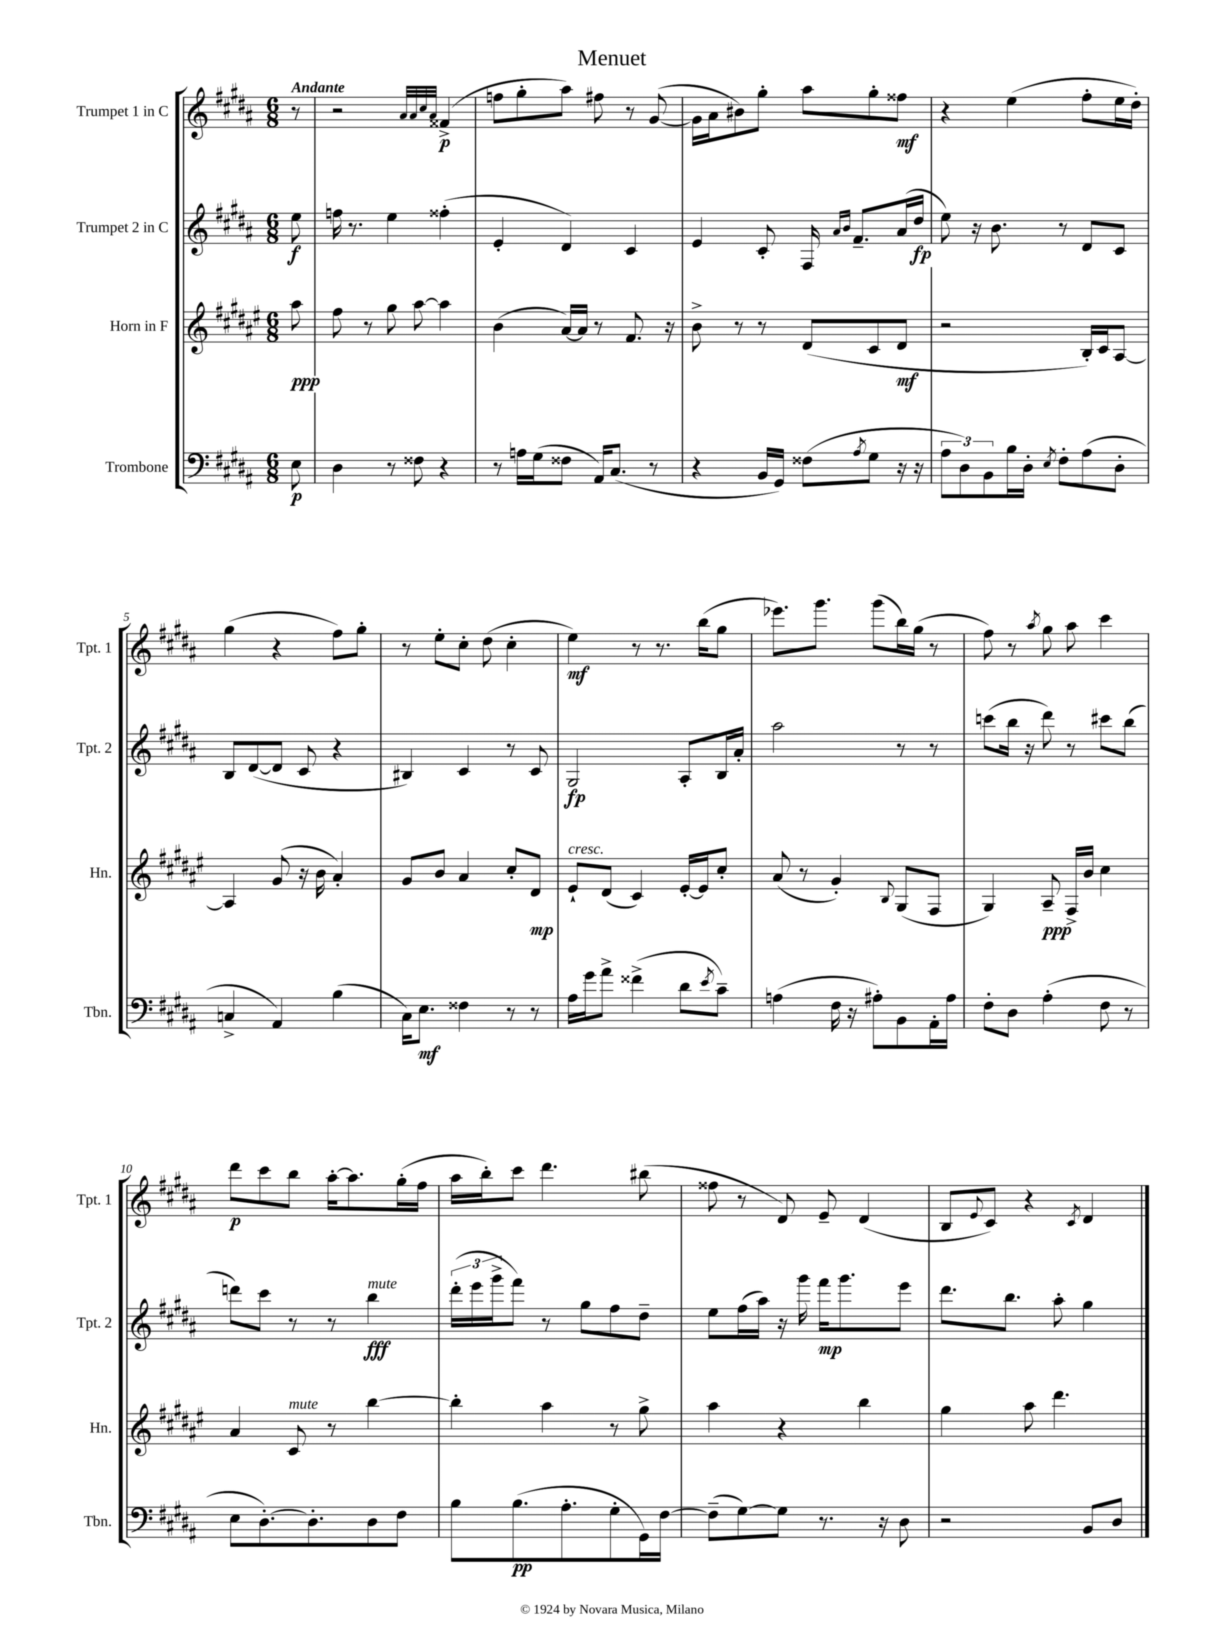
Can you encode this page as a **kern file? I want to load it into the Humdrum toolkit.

**kern	**dynam	**kern	**dynam	**kern	**dynam	**kern	**dynam
*part4	*part4	*part3	*part3	*part2	*part2	*part1	*part1
*staff4	*staff4	*staff3	*staff3	*staff2	*staff2	*staff1	*staff1
*I"Trombone	*	*I"Horn in F	*	*I"Trumpet 2 in C	*	*I"Trumpet 1 in C	*
*I'Tbn.	*	*I'Hn.	*	*I'Tpt. 2	*	*I'Tpt. 1	*
*clefF4	*	*clefG2	*	*clefG2	*	*clefG2	*
*k[f#c#g#d#a#]	*	*k[f#c#g#d#a#e#]	*	*k[f#c#g#d#a#]	*	*k[f#c#g#d#a#]	*
*M6/8	*	*M6/8	*	*M6/8	*	*M6/8	*
=	=	=	=	=	=	=	=
!	!	!	!	!	!	!LO:TX:a:B:t=Andante	!
8E\	p	8aa#\	ppp	8ee\	f	8r	.
=1	=1	=1	=1	=1	=1	=1	=1
4D#\	.	8ff#\	.	16ffn\	.	2r	.
.	.	.	.	8.r	.	.	.
.	.	8r	.	.	.	.	.
8r	.	8gg#\	.	4ee\	.	.	.
8F##X\	.	[8aa#\	.	.	.	.	.
.	.	.	.	.	.	32qqa#/LLL	.
.	.	.	.	.	.	32qqa#/	.
.	.	.	.	.	.	32qqcc#/	.
.	.	.	.	.	.	32qqa#/JJJ	.
4r	.	4aa#\]	.	(4ff##X'\	.	(4f##X^/	p
=2	=2	=2	=2	=2	=2	=2	=2
8r	.	(4b\	.	4e'/	.	8ffn\L	.
16An\LL	.	.	.	.	.	8gg#'\	.
(16G#\J	.	.	.	.	.	.	.
8F##X\J	.	[16a#/LL)	.	4d#/)	.	8aa#\J)	.
.	.	16a#/JJ]	.	.	.	.	.
16AA#/KL)	.	8r	.	.	.	8ff#X\	.
(8.C#/J	.	.	.	.	.	.	.
.	.	8.f#/	.	4c#/	.	8r	.
8r	.	.	.	.	.	([8g#/	.
.	.	16r	.	.	.	.	.
=3	=3	=3	=3	=3	=3	=3	=3
4r	.	8b^\	.	4e/	.	16g#\LL]	.
.	.	.	.	.	.	16a#\J	.
.	.	8r	.	.	.	8b#X\)	.
16BB/LL	.	8r	.	8c#'/	.	8gg#'\J	.
16GG#/JJ)	.	.	.	.	.	.	.
(8F##X\L	.	(8d#/L	.	16F#/	.	8aa#\L	.
.	.	.	.	16qqa#/LL	.	.	.
.	.	.	.	16qqb/JJ	.	.	.
.	.	.	.	8.f#~/L	.	.	.
8qA#/	.	.	.	.	.	.	.
8G#\J	.	8c#/	.	.	.	8gg#'\	.
16r	.	8d#/J	mf	(16a#/L	.	8ff##X\J	mf
16r	.	.	.	16dd#/JJ	fp	.	.
=4	=4	=4	=4	=4	=4	=4	=4
12A#\L	.	2r	.	8ee\)	.	4r	.
12D#\)	.	.	.	.	.	.	.
.	.	.	.	16r	.	.	.
12BB\	.	.	.	.	.	.	.
.	.	.	.	8.b\	.	.	.
16B\L	.	.	.	.	.	(4ee\	.
16D#'\JJ	.	.	.	.	.	.	.
8qE/	.	.	.	.	.	.	.
8F#'\L	.	.	.	8r	.	.	.
(8A#\	.	16B'/LL)	.	8d#/L	.	8ff#'\L	.
.	.	16c#/J	.	.	.	.	.
8D#'\J	.	[8A#/J	.	8c#/J	.	16ee\L	.
.	.	.	.	.	.	16dd#'\JJ)	.
!!LO:LB:g=z
=5	=5	=5	=5	=5	=5	=5	=5
4Cn^/	.	4A#/]	.	8B/L	.	(4gg#\	.
.	.	.	.	([8d#/	.	.	.
4AA#/)	.	(8g#/	.	8d#/J]	.	4r	.
.	.	16r	.	8c#/	.	.	.
.	.	16b\	.	.	.	.	.
(4B\	.	4a#'/)	.	4r	.	8ff#\L)	.
.	.	.	.	.	.	8gg#'\J	.
=6	=6	=6	=6	=6	=6	=6	=6
16C#\KL)	.	8g#/L	.	4B#X/)	.	8r	.
8.E\J	mf	.	.	.	.	.	.
.	.	8b/J	.	.	.	8ee'\L	.
4F##X\	.	4a#/	.	4c#/	.	8cc#'\J	.
.	.	.	.	.	.	(8dd#\	.
8r	.	8cc#'/L	.	8r	.	4cc#'\	.
8r	.	8d#/J	mp	8c#/	.	.	.
=7	=7	=7	=7	=7	=7	=7	=7
!	!	!LO:TX:a:i:t=cresc.	!	!	!	!	!
16A#\LL	.	8e#`/L	.	2G#/	fp	4ee\)	mf
16g#\J	.	.	.	.	.	.	.
8a#^\J	.	(8d#/J	.	.	.	.	.
(4f##X^\	.	4c#/)	.	.	.	8r	.
.	.	.	.	.	.	8.r	.
8d#\L	.	[16e#'/LL	.	8A#'/L	.	.	.
.	.	16e#/J]	.	.	.	(16bb\KL	.
8qe/	.	.	.	.	.	.	.
8c#~\J)	.	8cc#'/J	.	16B/L	.	8gg#\J	.
.	.	.	.	16a#'/JJ	.	.	.
=8	=8	=8	=8	=8	=8	=8	=8
(4An\	.	(8a#/	.	2aa#\	.	8.eee-X\L)	.
.	.	8r	.	.	.	.	.
.	.	.	.	.	.	8.ggg#\J	.
16F#\	.	4g#'/)	.	.	.	.	.
16r	.	.	.	.	.	.	.
8A#X'\L)	.	.	.	.	.	(8ggg#\L	.
.	.	8qqB/	.	.	.	.	.
8BB\	.	(8G#/L	.	8r	.	16bb\L)	.
.	.	.	.	.	.	(16gg#\JJ	.
16AA#'\L	.	8F#/J	.	8r	.	8r	.
16A#\JJ	.	.	.	.	.	.	.
=9	=9	=9	=9	=9	=9	=9	=9
8F#'\L	.	4G#/)	.	(8cccn\L	.	8ff#\)	.
8D#\J	.	.	.	16bb\Jk	.	8r	.
.	.	.	.	16r	.	.	.
.	.	.	.	.	.	8qaa#/	.
(4A#'\	.	8A#~/	ppp	8ddd#\)	.	8gg#\	.
.	.	16F#^/LL	.	8r	.	8aa#\	.
.	.	16b/JJ	.	.	.	.	.
8F#\	.	4cc#\	.	8ccc#X\L	.	4ccc#\	.
8r	.	.	.	(8bb\J	.	.	.
!!LO:LB:g=z
=10	=10	=10	=10	=10	=10	=10	=10
8E\L	.	4a#/	.	8dddn\L)	.	8ddd#\L	p
[8.D#'\)	.	.	.	8ccc#\J	.	8ccc#\	.
!	!	!LO:TX:a:i:t=mute	!	!	!	!	!
.	.	8c#/	.	8r	.	8bb\J	.
8.D#'\]	.	.	.	.	.	.	.
.	.	8r	.	8r	.	[16aa#'\KL	.
.	.	.	.	.	.	8.aa#\]	.
!	!	!	!	!LO:TX:a:i:t=mute	!	!	!
8D#\	.	[4bb\	.	4bb\	fff	.	.
8F#\J	.	.	.	.	.	(16gg#'\L	.
.	.	.	.	.	.	16ff#\JJ	.
=11	=11	=11	=11	=11	=11	=11	=11
8B\L	.	4bb'\]	.	(24ddd#'\LL	.	16aa#\LL	.
.	.	.	.	24eee\	.	.	.
.	.	.	.	.	.	16bb'\J)	.
.	.	.	.	24ggg#^\J	.	.	.
(8.B\	pp	.	.	8fff#\J)	.	8ccc#\J	.
.	.	4aa#\	.	8r	.	4.ddd#\	.
8.A#'\	.	.	.	.	.	.	.
.	.	.	.	8gg#\L	.	.	.
8G#'\	.	8r	.	8ff#\	.	.	.
16GG#\L)	.	8gg#^\	.	8dd#~\J	.	(8bb#X\	.
[16F#\JJ	.	.	.	.	.	.	.
=12	=12	=12	=12	=12	=12	=12	=12
(8F#~\L]	.	4aa#\	.	8ee\L	.	8ff##X\	.
[8G#\)	.	.	.	(16ff#\L	.	8r	.
.	.	.	.	16aa#\JJ)	.	.	.
8G#\J]	.	4r	.	16r	.	8d#/)	.
.	.	.	.	16ggg#\	.	.	.
8.r	.	.	.	16fff#\KL	mp	8e~/	.
.	.	.	.	8.ggg#\	.	.	.
.	.	4bb\	.	.	.	(4d#/	.
16r	.	.	.	.	.	.	.
8D#\	.	.	.	8eee\J	.	.	.
=13	=13	=13	=13	=13	=13	=13	=13
2r	.	4gg#\	.	8.ddd#\L	.	8B/L	.
.	.	.	.	.	.	8qqe/	.
.	.	.	.	.	.	8c#/J)	.
.	.	.	.	8.bb\J	.	.	.
.	.	8aa#\	.	.	.	4r	.
.	.	4.ddd#\	.	8aa#'\	.	.	.
.	.	.	.	.	.	8qc#/	.
8BB/L	.	.	.	4gg#\	.	4d#/	.
8D#/J	.	.	.	.	.	.	.
==	==	==	==	==	==	==	==
*-	*-	*-	*-	*-	*-	*-	*-
